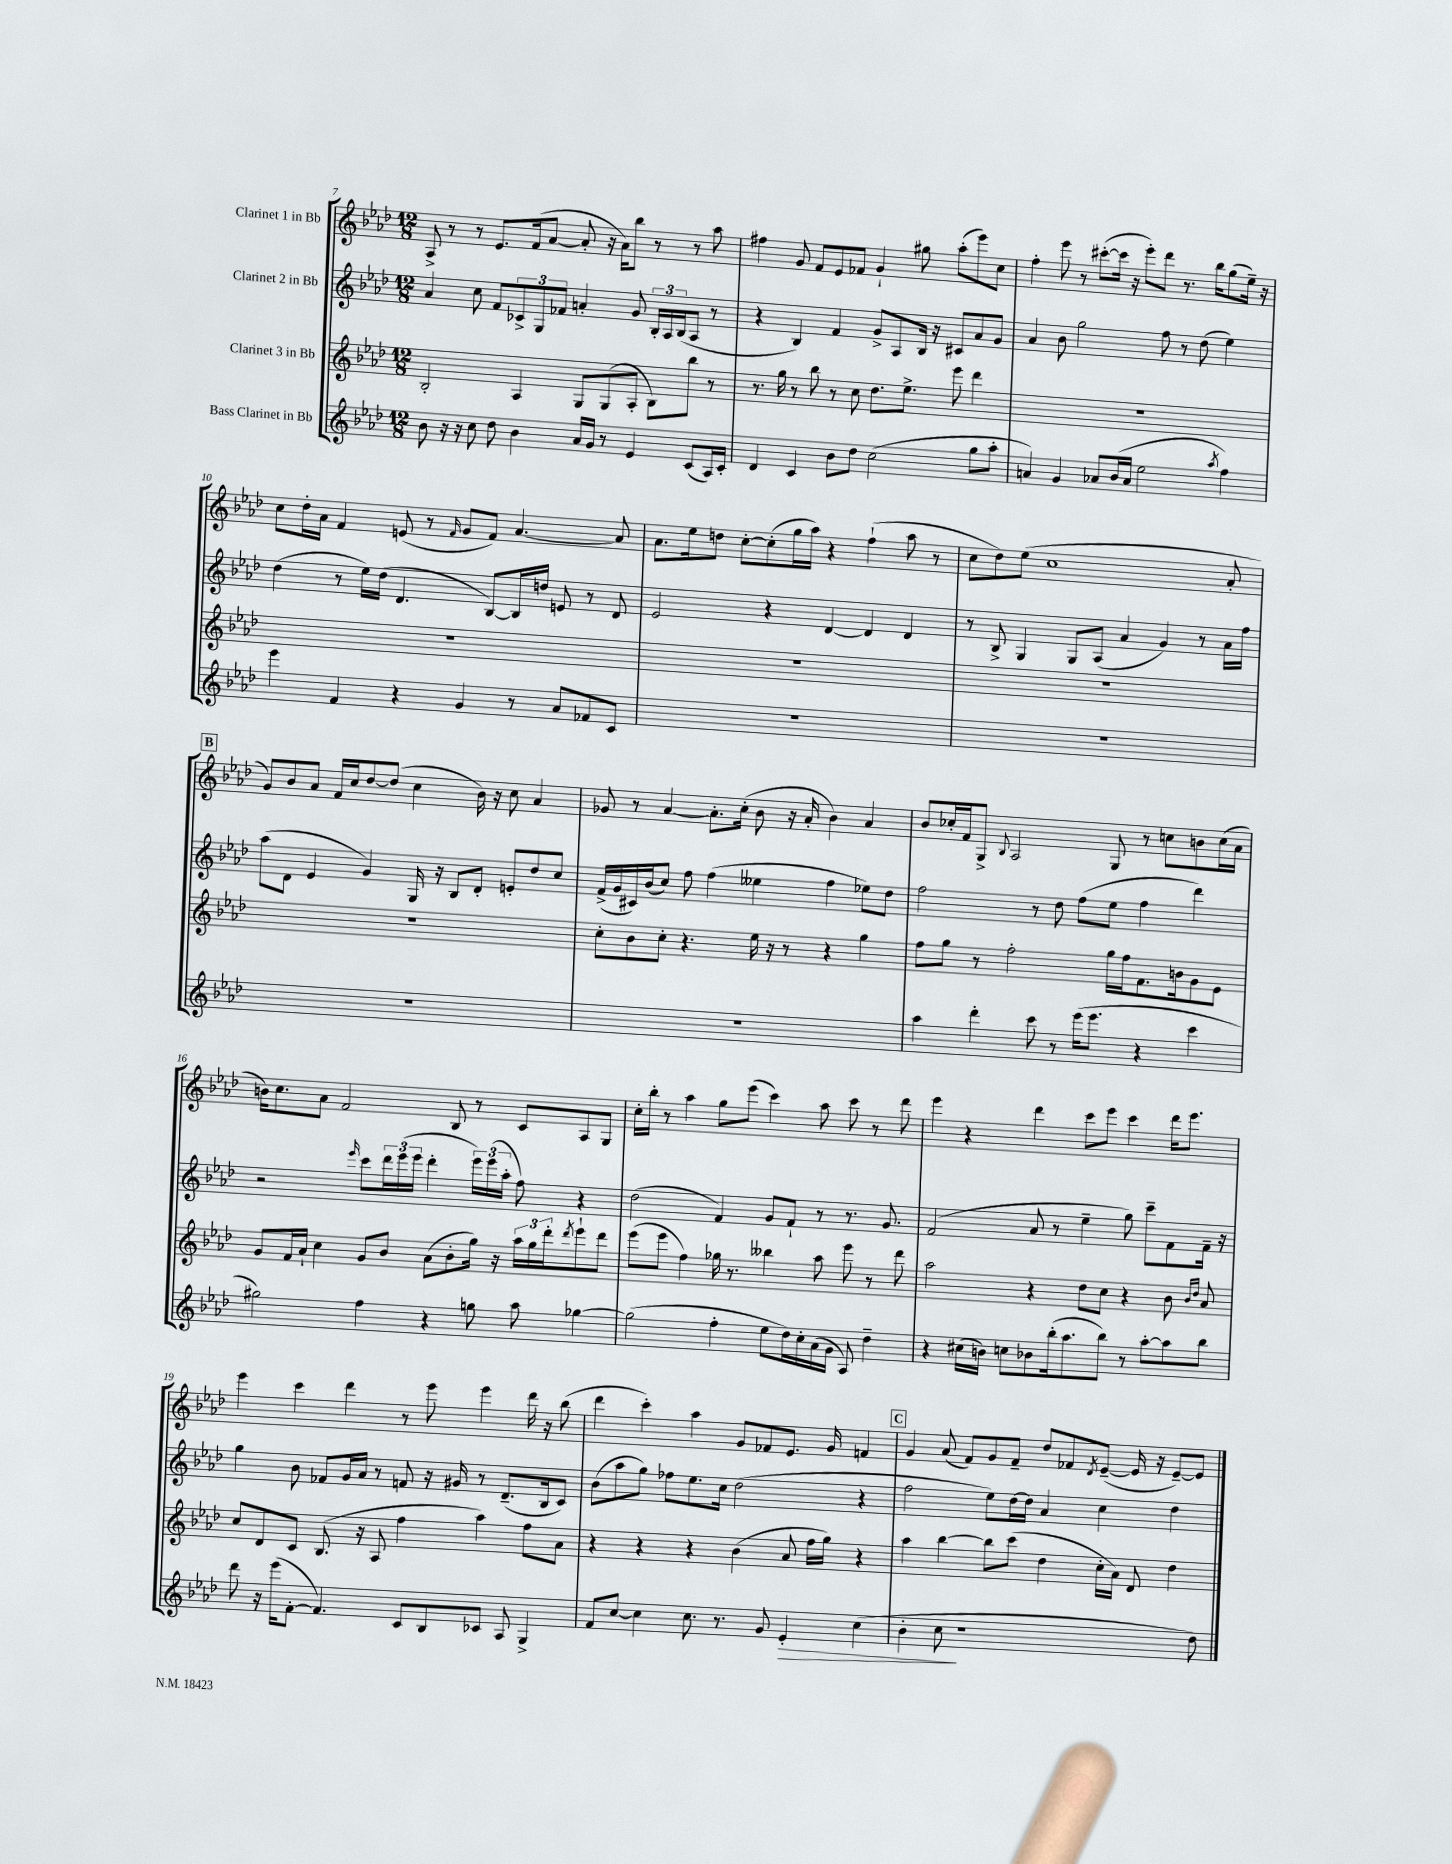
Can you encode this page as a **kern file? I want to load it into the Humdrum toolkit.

**kern	**kern	**kern	**kern
*staff4	*staff3	*staff2	*staff1
*clefG2	*clefG2	*clefG2	*clefG2
*k[b-e-a-d-]	*k[b-e-a-d-]	*k[b-e-a-d-]	*k[b-e-a-d-]
*M12/8	*M12/8	*M12/8	*M12/8
8b-\	2B-'/	4a-/	8A-^/
16r	.	.	8r
16r	.	.	.
8cc\	.	8cc\	8r
8dd-\	.	8f/L	8.e-/L
4b-\	4A-/	12c-^/	.
.	.	.	(16f/k
.	.	12G/	.
.	.	.	[8a-/J
.	.	12f-/J	.
16a-/LL	8G/L	4a'/	8a-'/]
16g/JJ	.	.	.
8r	(8G/	.	16r
.	.	.	16a-\LK)
4e-/	8A-'/J	8g/	8bb-\J
.	8B-\L)	24B-'/LL	8r
.	.	24A-/	.
.	.	(24B-/J	.
(8c/L	8bb-\J	8A-/J	8r
16A-/L)	8r	8r	8aa-\
16c'/JJ	.	.	.
=	=	=	=
4d-/	8.r	4r	4ff#\
.	16gg\	.	.
4c/	8r	4B-/)	8g/
.	8bb-\	.	8f/L
8b-\L	8r	4f/	8e-/
8dd-\J	8cc\	.	8f-/J
(2cc\	8.dd-\L	8g^/L	4g`/
.	.	8A-/	.
.	8.ee-^\J	.	.
.	.	16B-/Jk	8gg#\
.	.	16r	.
.	8eee-\	8c#/L	(8aa-'\L
8gg\L	4ddd-\	8a-/	8eee-\)
8aa-'\J	.	8g/J	8cc\J
=	=	=	=
4a/)	1.r	4a-/	4ff'\
4g/	.	8b-\	8eee-\
.	.	2gg\	8r
8a-/L	.	.	([8ccc#'\L
(16b-/L	.	.	16ccc#\]Jk
16a-/JJ	.	.	16r
2ee-\	.	.	8eee-'\L)
.	.	8ff\	8ddd-\J
.	.	8r	8.r
.	.	(8dd-\	.
.	.	.	16bb-\LK
8qaa-/	.	.	.
4ff\)	.	4ee-\)	(8gg\
.	.	.	16ee-~\Jk)
.	.	.	16r
=	=	=	=
4eee-\	1.r	(4dd-\	8cc\L
.	.	.	16dd-'\L
.	.	.	16a-\JJ
4f/	.	8r	4f/
.	.	16ee-\LL)	.
.	.	(16dd-\JJ	.
4r	.	4.d-/	(8e/
.	.	.	8r
.	.	.	16qqf/
4g/	.	.	8g/L
.	.	[8B-/L)	8f/J)
8r	.	16B-/]L	[4.a-/
.	.	16dd/JJ	.
8a-/L	.	8e/	.
8f-/	.	8r	.
8c/J	.	8d-/	8a-/]
=	=	=	=
1.r	1.r	2e-/	8.a-\L
.	.	.	16ee-\k
.	.	.	8dd\J
.	.	.	[8cc'\L
.	.	4r	(8cc'\]
.	.	.	16gg\L
.	.	.	16aa-\JJ)
.	.	[4d-/	4r
.	.	4d-/]	(4ff`\
.	.	4d-/	8aa-\
.	.	.	8r
=	=	=	=
1.r	1.r	8r	8cc\L
.	.	8B-^/	8dd-\)
.	.	4G/	(8ee-\J
.	.	.	1cc
.	.	8G/L	.
.	.	(8A-/J	.
.	.	4a-/	.
.	.	4g/)	.
.	.	8r	.
.	.	16a-\LL	8a-'/
.	.	16ff\JJ	.
=	=	=	=
1.r	1.r	(8aa-\L	8g/L)
.	.	8d-\J	8b-/
.	.	4e-/	8a-/J
.	.	.	16f/LL
.	.	.	16cc/J
.	.	4g/)	[8dd-/
.	.	.	(8dd-/]J
.	.	16G/	4cc\
.	.	16r	.
.	.	8B-/L	.
.	.	8d-'/J	16b-\)
.	.	.	16r
.	.	8e'/L	8cc\
.	.	8dd-/	4a-/
.	.	8cc/J	.
=	=	=	=
1.r	8cc'\L	(16f^/LL	8g-/
.	.	16g/	.
.	8b-\	16c#/)	8r
.	.	(16b-/J	.
.	8cc'\J	8cc/J)	[4a-/
.	4.r	8ff\	.
.	.	(4ff\	8.a-'\]L
.	.	.	(16cc'\Jk
.	16ee-\	4ee--\	8b-\
.	16r	.	.
.	8r	.	16r
.	.	.	16a-'/
.	4r	4ff\	4b-\)
.	4gg\	8ee-\L)	4a-/
.	.	8dd-\J	.
=	=	=	=
4aa-\	8ff\L	2ff\	8b-/L
.	8gg\J	.	16cc-'/L
.	.	.	16f/J
4ddd-'\	8r	.	8G^/J
.	.	.	8qqB-/
.	2ff'\	.	2A-/
8ccc\	.	8r	.
8r	.	8dd-\	.
(16eee-\LK	.	(8ff\L	.
8.eee-\J	.	.	.
.	16gg\LL	8ee-\J	8G/
.	16ff\J	.	.
4r	8.f\	4ff\	8r
.	.	.	8cc\L
.	16b\k	.	.
4ccc\	8g\	4ddd-\)	8b\
.	8e-\J	.	(16cc\L
.	.	.	16a-\JJ
=	=	=	=
2gg#\)	8g/L	2r	16b\LK)
.	.	.	8.cc\
.	16f/L	.	.
.	16a-`/JJ	.	.
.	4cc\	.	8a-\J
.	.	.	2f/
.	.	16qqeee-/	.
4ff\	8g/L	8ccc\L	.
.	8b-/J	24ddd-\L	.
.	.	(24eee-\	.
.	.	24eee-\JJ	.
4r	(8a-\L	4ddd-'\	.
.	8b-'\	.	8B-/
8gg\	16gg\Jk)	24eee-\LL)	8r
.	.	(24eee-\	.
.	16r	.	.
.	.	24aa-'\JJ	.
8aa-\	24aa-\LL	8ff\)	8c/L
.	24gg\	.	.
.	24ddd-'\J	.	.
.	8qddd-/	.	.
[4gg-\	8eee-`\	4r	8A-/
.	8ddd-\J	.	8G/J
=	=	=	=
(2gg-\]	(8eee-\L	(2dd-\	16cc'\LL
.	.	.	16bb-'\JJ
.	8eee-\J	.	8r
.	4ff\)	.	4aa-\
4ff'\	16gg-\	4f/)	8gg\L
.	8.r	.	.
.	.	.	(8eee-\J
8ee-\L	4bb--\	8g/L	4ccc\)
16dd-\L)	.	8f`/J	.
16cc'\	.	.	.
(16a-\	8aa-\	8r	8aa-\
16g\JJ	.	.	.
8A-/)	8eee-\	8.r	8ccc\
4dd-~\	8r	.	8r
.	.	8.g/	.
.	8ddd-\	.	8ddd-\
=	=	=	=
4r	2aa-\	(2f/	4eee-\
(16cc#\LL	.	.	4r
16b\JJ)	.	.	.
8cc\L	.	.	.
8b-\	4r	8a-/	4ddd-\
(16bb-'\k	.	8r	.
8.aa-\	.	.	.
.	8dd-\L	4ee-~\	8ccc\L
8bb-\J)	8cc\J	.	8eee-\J
8r	4r	8gg\)	4ccc\
[8aa-'\L	.	8ccc~\L	.
8aa-\]	8b-\	8f\	16ddd-\LK
.	.	.	8.eee-\J
.	16qqb-/LL	.	.
.	16qqdd-/JJ	.	.
8bb-\J	8a-/	16f~\Jk	.
.	.	16r	.
=	=	=	=
8ddd-\	8cc/L	4gg\	4eee-\
16r	8d-/	.	.
(16eee-\LK	.	.	.
[8f'\J	8c/J	8b-\	4ccc\
4.f/])	(8.B-/	8f-/L	.
.	.	16g/L	4ddd-\
.	16r	16a-/JJ	.
.	8A-/	8r	.
8c/L	4ff\	8f/	8r
8B-/	.	16r	8eee-\
.	.	16g#/	.
8c-/J	4aa-\)	8r	4eee-\
8A-/	.	(8.d-~/L	.
4G^/	8ff\L	.	16ddd-\
.	.	16B-/k	16r
.	8a-\J	8c/J)	(8bb-\
=	=	=	=
8f/L	4r	(8b-\L	4ddd-\
[8cc/J	.	8aa-\	.
4cc\]	4r	8gg\J)	4ccc'\)
.	.	8ff-\L	.
8.cc\	4r	8.ee-\	4aa-\
8.r	.	16cc\Jk	.
.	(4b-\	(2dd-\	8g/L
8g/	.	.	8f-/
4e-'/	8a-/	.	8.e-/J
.	16ff\LL	.	.
.	16gg\JJ)	.	16g/
(4cc\	4r	4r	4f/
=	=	=	=
4b-'\	4aa-\	2ff\	4g/
8cc\	[4bb-\	.	(8a-/
1r	.	.	8f/L)
.	8bb-\]L	8ee-\L)	8g/
.	(8ccc\J	[16dd-\L	8f~/J
.	.	16dd-\]JJ	.
.	4dd-\	4a-/	8dd-/L
.	.	.	8f-/
.	.	.	8qd-/
.	16cc'\LL	4cc\	([8e-~/J
.	16a-\JJ)	.	.
.	8d-/	.	16e-/]
.	.	.	16r
.	4dd-\	4dd-\	[8e-~/L)
8dd-\)	.	.	8e-/]J
==	==	==	==
*-	*-	*-	*-
